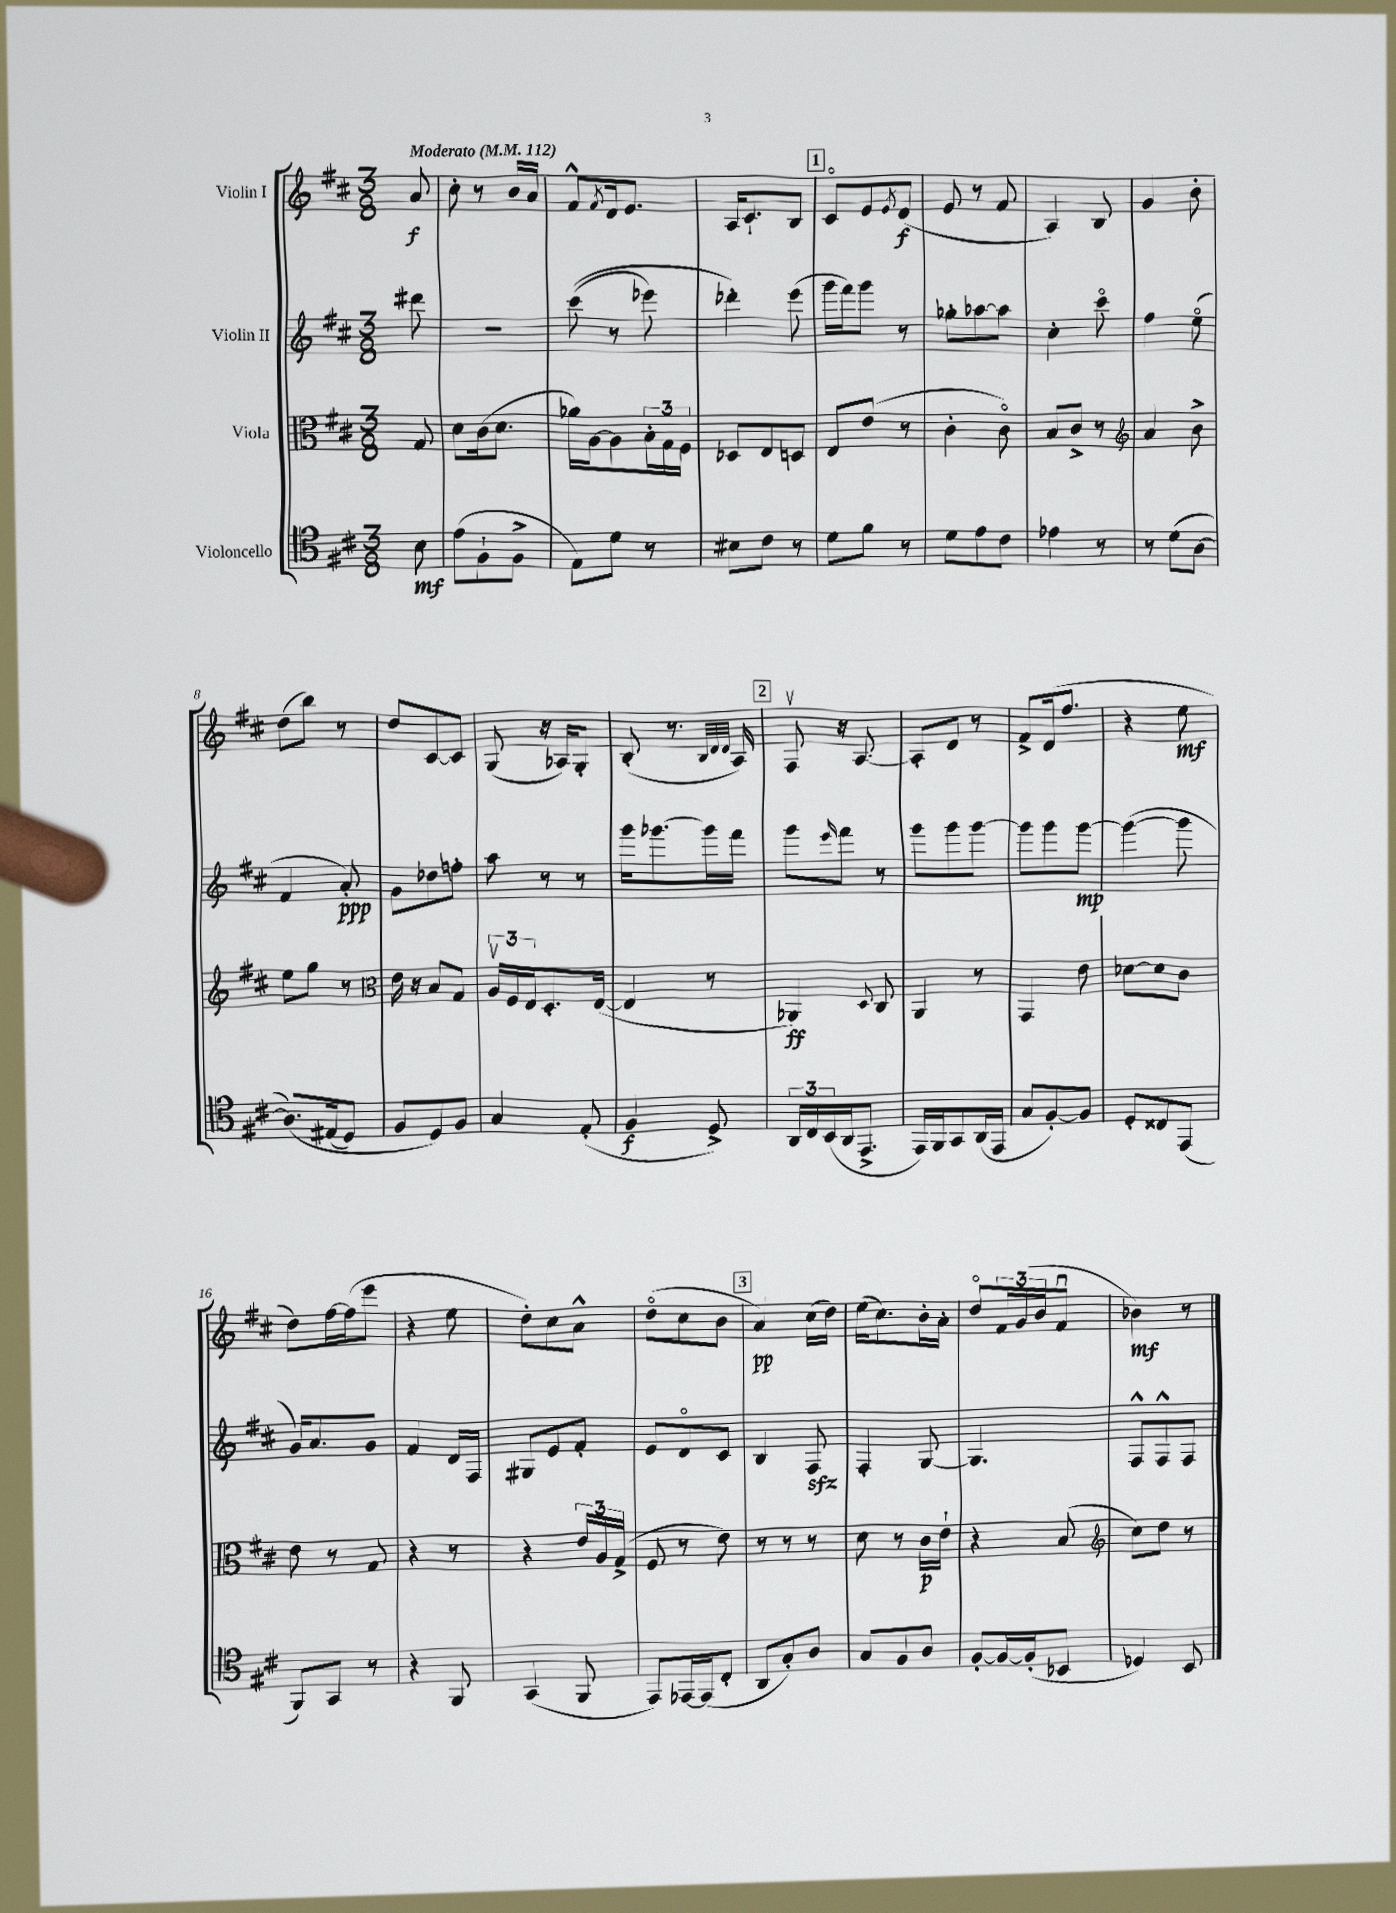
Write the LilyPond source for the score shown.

<<
\new StaffGroup <<
\new Staff = "s0" \with { instrumentName = "Violin I" } {
    \clef treble \key d \major \numericTimeSignature \time 3/8 \partial 8 \tempo "Moderato" 4 = 112
    a'8\f |
    cis''8-. r8 b'16 a'16 |
    fis'8-^ \acciaccatura { fis'8 } d'16 e'8. |
    a16 cis'8.-! b8 |
    \mark \markup { \box "1" } cis'8\flageolet e'8 \acciaccatura { e'8 } d'8\f( |
    e'8 r8 fis'8 |
    a4) b8 |
    g'4 b'8-. |
    d''8( b''8) r8 |
    d''8 cis'8~ cis'8 |
    g8( r16 aes16) g8-. |
    b8-.( r8. \grace { b32 d'32 d'32 } a16) |
    \mark \markup { \box "2" } fis8\upbow r16 a8.~ |
    a8-. d'8 r8 |
    fis'8-> d'16( fis''8. |
    r4 e''8\mf |
    d''8) fis''16~ fis''16( e'''8 |
    r4 e''8 |
    d''8-.) cis''8 a'8-^ |
    d''8\flageolet( cis''8 b'8 |
    \mark \markup { \box "3" } a'4\pp) cis''16( d''16) |
    e''16( cis''8.) b'16-. a'16-. |
    d''8\flageolet \tuplet 3/2 { fis'16 g'16( b'16 } fis'8\downbow |
    bes'4\mf) r8 \bar "|." |
}
\new Staff = "s1" \with { instrumentName = "Violin II" } {
    \clef treble \key d \major \numericTimeSignature \time 3/8 \partial 8
    dis'''8 |
    R4. |
    cis'''8(\( r8 ees'''8) |
    des'''4-.\) e'''8( |
    \mark \markup { \box "1" } g'''16 fis'''16) g'''8 r8 |
    ges''8-. aes''8~ aes''8 |
    cis''4-. cis'''8\flageolet |
    fis''4 e''8\flageolet( |
    fis'4 a'8-.\ppp) |
    g'8 des''8 f''8-. |
    a''8 r8 r8 |
    g'''16 ges'''8.~ ges'''16 fis'''16 |
    \mark \markup { \box "2" } g'''8 \grace { e'''16 } fis'''8 r8 |
    g'''8 g'''8 g'''8~ |
    g'''8 g'''8 g'''8~\mp |
    g'''4~( g'''8 |
    g'16) a'8. g'8 |
    fis'4 d'16 fis16 |
    gis8 e'8 fis'8-. |
    e'8 d'8\flageolet cis'8 |
    \mark \markup { \box "3" } b4 fis8\sfz |
    fis4-. g8~ |
    g4. |
    fis8-^ fis8-^ fis8 \bar "|." |
}
\new Staff = "s2" \with { instrumentName = "Viola" } {
    \clef alto \key d \major \numericTimeSignature \time 3/8 \partial 8
    g8 |
    d'8 cis'16( d'8. |
    aes'16) a16~ a8 \tuplet 3/2 { b16-. g16 fis16 } |
    des8 e8 d8 |
    \mark \markup { \box "1" } e8 e'8( r8 |
    cis'4-. cis'8\flageolet) |
    b8 cis'8-> r8 |
    \clef treble a'4 b'8-> |
    e''8 g''8 r8 |
    \clef alto e'16 r16 b8 g8 |
    \tuplet 3/2 { a16\upbow fis16 e16 } d8.-. e16~( |
    e4 r8 |
    \mark \markup { \box "2" } aes,4\ff) \appoggiatura { d8 } cis8 |
    a,4 r8 |
    g,4 e'8 |
    des'8~ des'8 cis'8 |
    e'8 r8 g8 |
    r4 r8 |
    r4 \tuplet 3/2 { e'16 a16 g16->( } |
    fis8 r8 e'8) |
    \mark \markup { \box "3" } r8 r8 r8 |
    d'8 r8 cis'16\p e'16-! |
    r4 b8( |
    \clef treble cis''8) d''8 r8 \bar "|." |
}
\new Staff = "s3" \with { instrumentName = "Violoncello" } {
    \clef tenor \key d \major \numericTimeSignature \time 3/8 \partial 8
    b8\mf |
    e'8( fis8-! fis8-> |
    e8) d'8 r8 |
    bis8 cis'8 r8 |
    \mark \markup { \box "1" } d'8 fis'8 r8 |
    d'8 e'8 cis'8 |
    ees'4 r8 |
    r8 d'8( a8~ |
    a8.)\( eis16( d8) |
    fis8 d8\) fis8 |
    g4 e8-.( |
    fis4\f d8->) |
    \mark \markup { \box "2" } \tuplet 3/2 { a,16 cis16 b,16( } a,16 e,8.-> |
    e,16) fis,16 g,8 a,16( e,16 |
    g8 fis8~-.) fis8 |
    d8-. cisis8 e,8( |
    fis,8) g,8 r8 |
    r4 fis,8 |
    g,4( fis,8 |
    e,8) ees,16~ ees,16( cis8-. |
    \mark \markup { \box "3" } a,8 g8-.) a8 |
    g8 fis8 a8 |
    fis8~-. fis16~ fis16-.( bes,8 |
    des4) b,8 \bar "|." |
}
>>
>>
